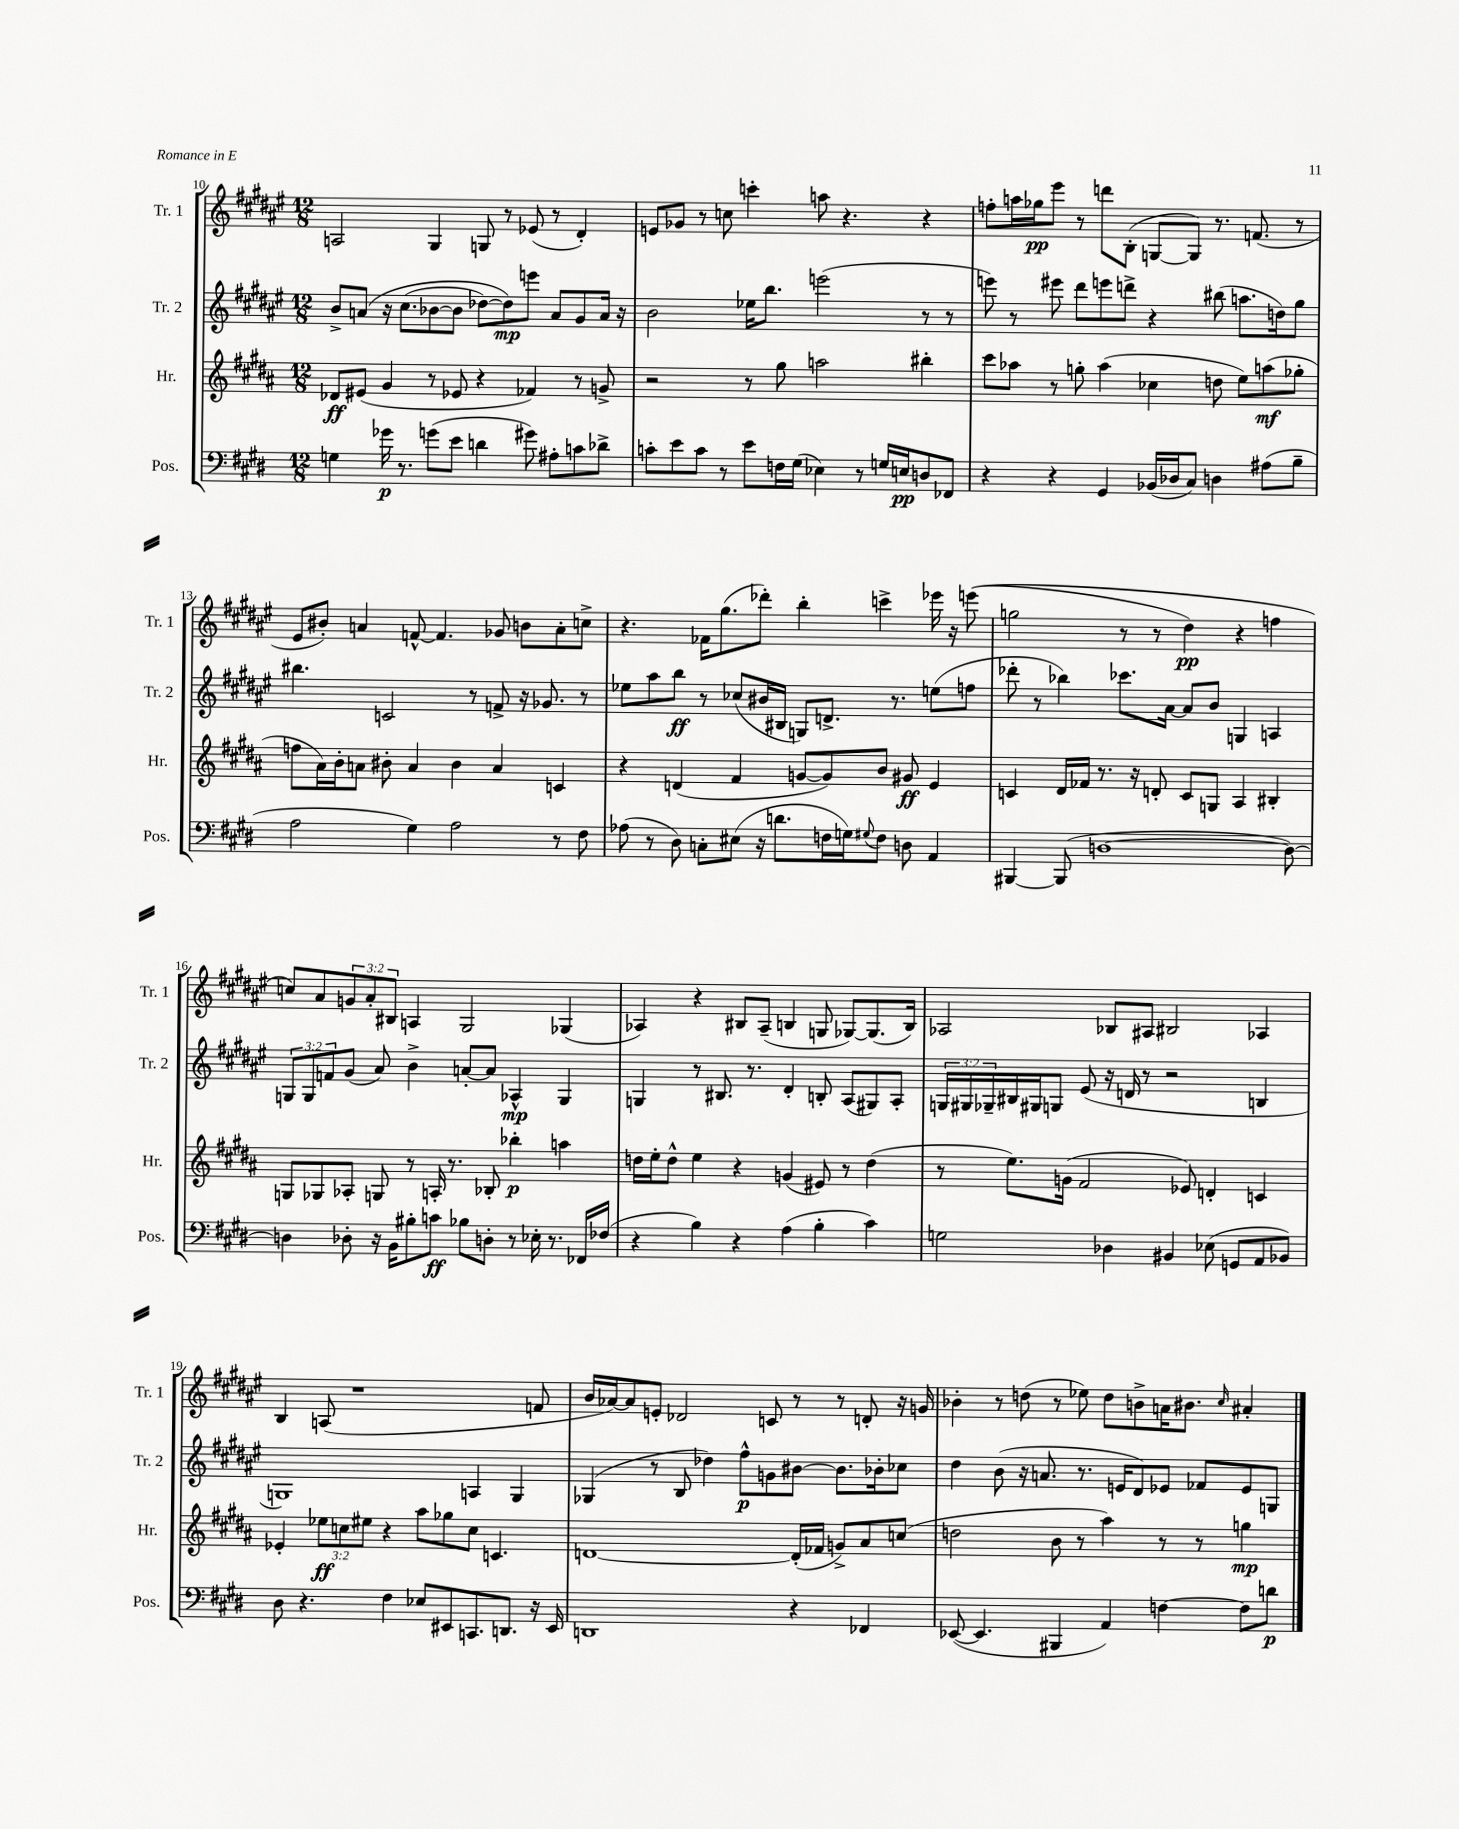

**kern	**dynam	**kern	**dynam	**kern	**dynam	**kern	**dynam
*part4	*part4	*part3	*part3	*part2	*part2	*part1	*part1
*staff4	*staff4	*staff3	*staff3	*staff2	*staff2	*staff1	*staff1
*I"Pos.	*	*I"Hr.	*	*I"Tr. 2	*	*I"Tr. 1	*
*I'Pos.	*	*I'Hr.	*	*I'Tr. 2	*	*I'Tr. 1	*
*clefF4	*	*clefG2	*	*clefG2	*	*clefG2	*
*k[f#c#g#d#]	*	*k[f#c#g#d#a#]	*	*k[f#c#g#d#a#e#]	*	*k[f#c#g#d#a#e#]	*
*M12/8	*	*M12/8	*	*M12/8	*	*M12/8	*
=10	=10	=10	=10	=10	=10	=10	=10
4Gn\	.	8d-X/L	ff	8b^/L	.	2An/	.
.	.	(8e#X/J	.	(8an/J	.	.	.
16g-X\	p	4g#/	.	16r	.	.	.
8.r	.	.	.	(8.cc#\L	.	.	.
(8gn\L	.	8r	.	[8b-X\	.	4G#/	.
8e\J	.	8e-X/	.	8b-\J]	.	.	.
4dn\	.	4r	.	[8dd-X\L)	.	8Gn/	.
.	.	.	.	8dd-\])	mp	8r	.
8g#X\)	.	4f-X/)	.	8eeen\J	.	(8e-X/	.
8A#X'\L	.	.	.	8a/L	.	8r	.
8cn\	.	8r	.	8g#/	.	4d#'/)	.
8d-X^\J	.	8gn^/	.	16a/Jk	.	.	.
.	.	.	.	16r	.	.	.
=11	=11	=11	=11	=11	=11	=11	=11
8cn'\L	.	2r	.	2b\	.	8en/L	.
8e\	.	.	.	.	.	8g-X/J	.
8c\J	.	.	.	.	.	8r	.
8r	.	.	.	.	.	8ccn\	.
8e\L	.	8r	.	16ee-X\KL	.	4cccn'\	.
.	.	.	.	8.bb\J	.	.	.
16Fn\L	.	8gg#\	.	.	.	.	.
(16G#\JJ	.	.	.	.	.	.	.
4E-X\)	.	2aan\	.	(2eeen\	.	8aan\	.
.	.	.	.	.	.	4.r	.
8r	.	.	.	.	.	.	.
16Gn/LL	.	.	.	.	.	.	.
16En/J	pp	.	.	.	.	.	.
8Dn/	.	4bb#X'\	.	8r	.	4r	.
8FF-X/J	.	.	.	8r	.	.	.
=12	=12	=12	=12	=12	=12	=12	=12
4r	.	8ccc#\L	.	8eeen\)	.	8ffn'\L	.
.	.	8aa-X\J	.	8r	.	16aan\L	.
.	.	.	.	.	.	16gg-X\J	pp
4r	.	8r	.	8eee#X\	.	8eee#\J	.
.	.	8ggn'\	.	8ddd#\L	.	8r	.
4GG#/	.	(4aa-\	.	8eeen\	.	8dddn\L	.
.	.	.	.	8dddn^\J	.	(8B'\J	.
(16BB-X/LL	.	4cc-X\	.	4r	.	[8Gn/L	.
16D-X/J	.	.	.	.	.	.	.
8C#/J)	.	.	.	.	.	8G/J])	.
4Dn\	.	8ddn\	.	(8bb#X\	.	8.r	.
.	.	8ee\L)	.	8.aan\L	.	.	.
.	.	.	.	.	.	(8.fn/	.
(8A#X\L	.	(8aan\	mf	.	.	.	.
.	.	.	.	16ddn\k)	.	.	.
8B~\J	.	8gg-X'\J	.	8gg#\J	.	8r	.
!!LO:LB:g=z
=13	=13	=13	=13	=13	=13	=13	=13
2A\	.	8ffn\L	.	4.bb#X\	.	8e#/L	.
.	.	16a#\L)	.	.	.	8b#X'/J)	.
.	.	16b'\J	.	.	.	.	.
.	.	8an\J	.	.	.	4an/	.
.	.	8b#X'\	.	2cn/	.	.	.
4G#\)	.	4a/	.	.	.	[8fn^^/	.
.	.	.	.	.	.	4.f/]	.
2A\	.	4b#\	.	.	.	.	.
.	.	.	.	8r	.	.	.
.	.	4a/	.	8fn^/	.	8g-X/	.
.	.	.	.	16r	.	8bn\L	.
.	.	.	.	8.g-X/	.	.	.
8r	.	4cn/	.	.	.	8a'\	.
8F#\	.	.	.	8r	.	8ccn^\J	.
=14	=14	=14	=14	=14	=14	=14	=14
(8A-X\	.	4r	.	8ee-X\L	.	4.r	.
8r	.	.	.	8aa#\	.	.	.
8D#\)	.	(4dn/	.	8bb\J	ff	.	.
8Cn'\L	.	.	.	8r	.	16f-X\KL	.
.	.	.	.	.	.	(8.gg#\	.
(8E#X\J	.	4f#/	.	(8cc-X/L	.	.	.
16r	.	.	.	16b#X/L	.	8ddd-X'\J)	.
8.dn\L	.	.	.	16B#X/JJ	.	.	.
.	.	[8gn/L	.	8Gn/L)	.	4bb'\	.
16Fn\L	.	8g/])	.	8.dn^/J	.	.	.
16Gn\J)	.	.	.	.	.	.	.
8qqG#X/	.	.	.	.	.	.	.
8F\J	.	8b/J	.	.	.	4cccn^\	.
.	.	.	.	8.r	.	.	.
8Dn\	.	8g#X/	ff	.	.	.	.
4AA/	.	4e/	.	(8een\L	.	16eee-X\	.
.	.	.	.	.	.	16r	.
.	.	.	.	8ffn\J	.	((8eeen\	.
=15	=15	=15	=15	=15	=15	=15	=15
[4BBB#X/	.	4cn/	.	8ddd-X'\	.	2ggn\	.
.	.	.	.	8r	.	.	.
(8BBB#/]	.	16d#/LL	.	4bb-X\)	.	.	.
.	.	16f-X/JJ	.	.	.	.	.
[1Dn	.	8.r	.	.	.	.	.
.	.	.	.	8.ccc-X\L	.	8r	.
.	.	16r	.	.	.	.	.
.	.	8dn'/	.	.	.	8r	.
.	.	.	.	[16a#\Jk	.	.	.
.	.	8c/L	.	8a#/L]	.	4dd#\)	pp
.	.	8Gn/J	.	8b/J	.	.	.
.	.	4A#/	.	4Gn/	.	4r	.
.	.	4B#X'/	.	4An/	.	4ffn\	.
8D\_)	.	.	.	.	.	.	.
!!LO:LB:g=z
=16	=16	=16	=16	=16	=16	=16	=16
4Dn\]	.	8Gn/L	.	12Gn/L	.	8ccn/L)	.
.	.	.	.	12G/	.	.	.
.	.	8G-X/	.	.	.	8a#/	.
.	.	.	.	12fn/	.	.	.
8D-X'\	.	8A-X'/J	.	(8g#/J	.	12gn/	.
.	.	.	.	.	.	12a#'/	.
16r	.	8Gn/	.	8a#/)	.	.	.
.	.	.	.	.	.	12B#X/J	.
16BB\KL	.	.	.	.	.	.	.
8B#X'\	.	8r	.	4b^\	.	4An/	.
8cn\J	ff	16An'/	.	.	.	.	.
.	.	8.r	.	.	.	.	.
8B-X\L	.	.	.	[8an'/L	.	2G#/	.
8Dn'\J	.	8B-X'/	.	8a/J]	.	.	.
8r	.	4bb-X'\	p	4A-X^^/	mp	.	.
16E-X'\	.	.	.	.	.	.	.
8.r	.	.	.	.	.	.	.
.	.	4aan\	.	4G/	.	(4G-X/	.
16FF-X/LL	.	.	.	.	.	.	.
(16F-X/JJ	.	.	.	.	.	.	.
=17	=17	=17	=17	=17	=17	=17	=17
4r	.	16ddn\LL	.	4Gn/	.	4A-X/)	.
.	.	16ee'\J	.	.	.	.	.
.	.	8dd^^\J	.	.	.	.	.
4B\)	.	4ee\	.	8r	.	4r	.
.	.	.	.	8.B#X/	.	.	.
4r	.	4r	.	.	.	8B#X/L	.
.	.	.	.	8.r	.	.	.
.	.	.	.	.	.	(8A-~/J	.
(4A\	.	(4gn/	.	4d#'/	.	4Bn/	.
4B'\	.	8e#X/)	.	8Bn'/	.	8Gn/	.
.	.	8r	.	(8A#/L	.	[8G-X/L)	.
4c#\)	.	(4dd\	.	8G#X/)	.	(8.G-/]	.
.	.	.	.	8A#'/J	.	.	.
.	.	.	.	.	.	16B/Jk)	.
=18	=18	=18	=18	=18	=18	=18	=18
2Gn\	.	8r	.	24Gn/LL	.	2A-X/	.
.	.	.	.	24G#X/	.	.	.
.	.	.	.	24G-X~/	.	.	.
.	.	8.ee\L)	.	16B#X/	.	.	.
.	.	.	.	16G#X/J	.	.	.
.	.	.	.	8Gn/J	.	.	.
.	.	(16gn\Jk	.	.	.	.	.
.	.	2f#/	.	(8e#/	.	.	.
4D-X\	.	.	.	16r	.	8B-X/L	.
.	.	.	.	16dn/	.	.	.
.	.	.	.	8r	.	8A#X/J	.
4BB#X/	.	.	.	2r	.	2B#X/	.
.	.	8e-X/)	.	.	.	.	.
(8E-X\	.	4dn'/	.	.	.	.	.
8GGn/L	.	.	.	.	.	.	.
8AA/	.	4cn/	.	4Bn/	.	4A-X/	.
8BB-X/J)	.	.	.	.	.	.	.
!!LO:LB:g=z
=19	=19	=19	=19	=19	=19	=19	=19
8D#\	.	4e-X'/	.	1Gn)	.	4B/	.
4.r	.	.	.	.	.	.	.
.	.	12ee-X\L	ff	.	.	(8An/	.
.	.	12ccn\	.	.	.	.	.
.	.	.	.	.	.	1r	.
.	.	12ee#X\J	.	.	.	.	.
4F#\	.	4r	.	.	.	.	.
8E-X/L	.	8aa#\L	.	.	.	.	.
8EE#X/	.	8gg-X\	.	.	.	.	.
8.CCn/	.	8cc\J	.	4An/	.	.	.
.	.	4.cn/	.	.	.	.	.
8.DDn/J	.	.	.	.	.	.	.
.	.	.	.	4G/	.	.	.
16r	.	.	.	.	.	8fn/	.
16EE#/	.	.	.	.	.	.	.
=20	=20	=20	=20	=20	=20	=20	=20
1DDn	.	[1dn	.	(4G-X/	.	16b/LL	.
.	.	.	.	.	.	[16a-X/J)	.
.	.	.	.	.	.	8a-/]	.
.	.	.	.	8r	.	8en'/J	.
.	.	.	.	8B/	.	2d-X/	.
.	.	.	.	4dd-X\)	.	.	.
.	.	.	.	8ff#^^\L	p	.	.
.	.	.	.	8gn\	.	8cn/	.
4r	.	(16d'/LL]	.	[8b#X\J	.	8r	.
.	.	16f-X/JJ	.	.	.	.	.
.	.	8gn^/L)	.	8.b#\L]	.	8r	.
4FF-X/	.	8a#/	.	.	.	8dn'/	.
.	.	.	.	16b-X'\k	.	.	.
.	.	(8ccn/J	.	8cc-X\J	.	16r	.
.	.	.	.	.	.	16gn/	.
=21	=21	=21	=21	=21	=21	=21	=21
([8EE-X/	.	2ddn\	.	4dd#\	.	4b-X'\	.
4.EE-/]	.	.	.	.	.	.	.
.	.	.	.	(8b\	.	8r	.
.	.	.	.	16r	.	(8ddn\	.
.	.	.	.	8.an/	.	.	.
4BBB#X/	.	8b\	.	.	.	8r	.
.	.	8r	.	8.r	.	8ee-X\)	.
4AA/)	.	4aa#\)	.	.	.	8dd\L	.
.	.	.	.	16en/KL	.	.	.
.	.	.	.	8d#/)	.	8bn^\	.
[4Fn\	.	8r	.	8e-X/J	.	16an\K	.
.	.	.	.	.	.	8.b#X\J	.
.	.	8r	.	8f-X/L	.	.	.
.	.	.	.	.	.	16qqcc#/	.
8F\L]	.	4ggn\	mp	8e-/	.	4a#X'/	.
8dn\J	p	.	.	8Gn/J	.	.	.
==	==	==	==	==	==	==	==
*-	*-	*-	*-	*-	*-	*-	*-
